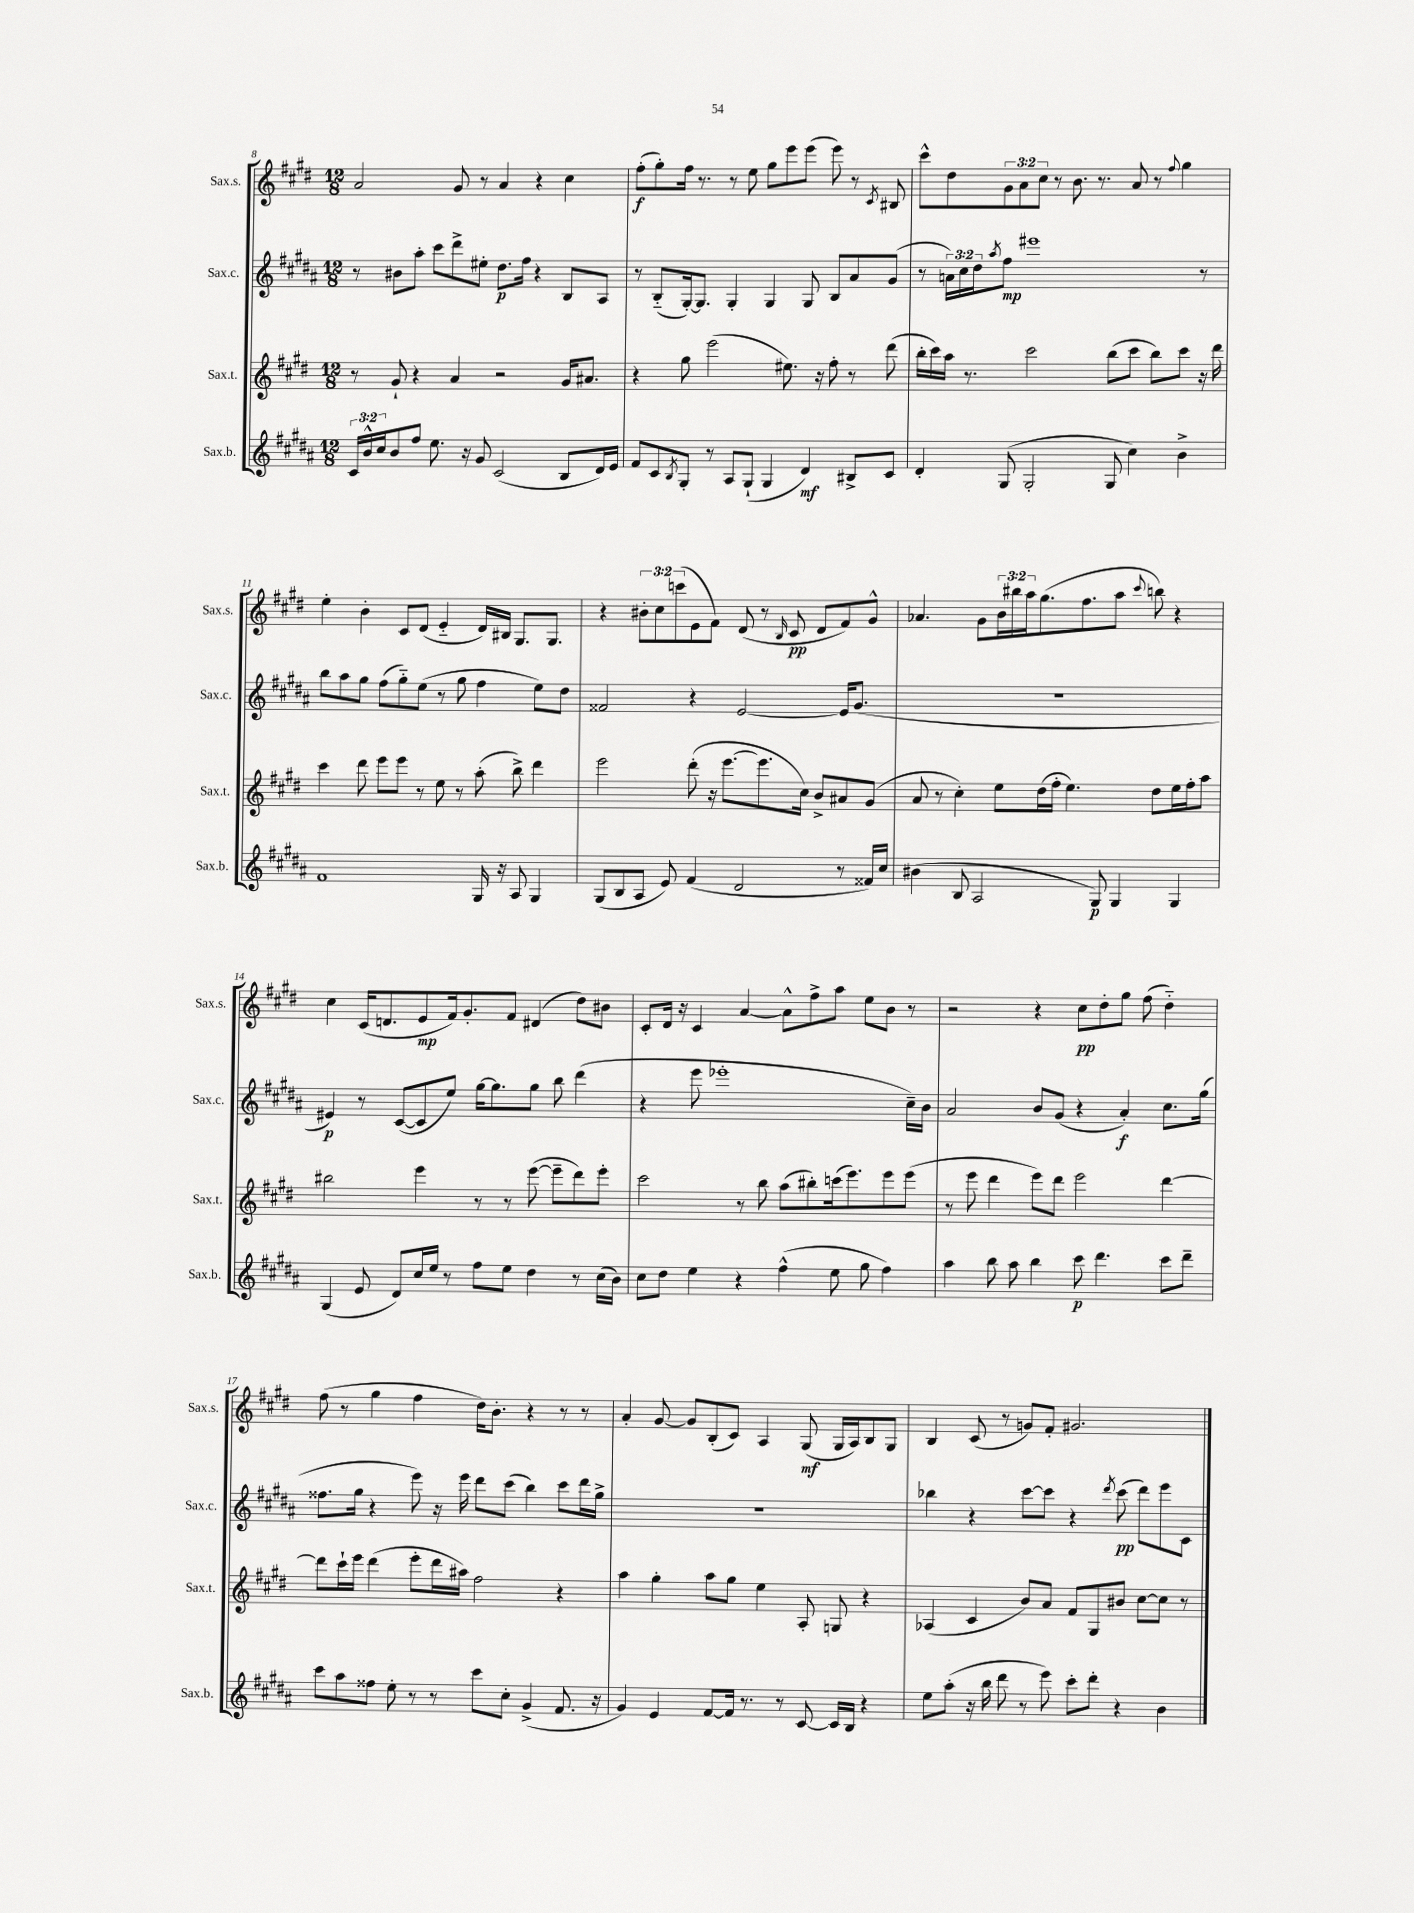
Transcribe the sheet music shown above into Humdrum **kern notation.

**kern	**kern	**kern	**kern
*staff4	*staff3	*staff2	*staff1
*clefG2	*clefG2	*clefG2	*clefG2
*k[f#c#g#d#a#]	*k[f#c#g#d#]	*k[f#c#g#d#a#]	*k[f#c#g#d#]
*M12/8	*M12/8	*M12/8	*M12/8
24c#	8r	8r	2a
24b^^	.	.	.
24cc#	.	.	.
8b	8g#`	8b#	.
8ff#	4r	8aa#'	.
8.ee	.	8ccc#	.
.	4a	8ddd#^	8g#
16r	.	.	.
8g#	.	8ee#'	8r
(2c#	2r	8.dd#	4a
.	.	16ff#	.
.	.	4r	4r
8B	16g#	8B	4cc#
.	8.a#	.	.
16d#)	.	8A#	.
16e	.	.	.
=	=	=	=
8f#	4r	8r	(8ff#'
8c#	.	(8B'~	8gg#')
8qB	.	.	.
8G#'	8gg#	[16G#')	16ff#
.	.	8.G#]	8.r
8r	(2eee	.	.
8A#	.	4G#'	8r
(8G#`	.	.	8ee
4G#	.	4G#	8gg#
.	8.ee#)	.	8eee
4d#)	.	8G#	(8eee
.	16r	.	.
.	8ff#'	8B	8eee)
8B#^	8r	8a#	8r
.	.	.	8qc#
8c#	(8ddd#	(8g#	8B#
=	=	=	=
4d#'	16bb'	8r	8ccc#^^
.	16ccc#)	.	.
.	16aa	24a)	8dd#
.	.	24cc#	.
.	8.r	.	.
.	.	24dd#	.
.	.	8qaa#	.
(8G#	.	8ff#	12g#
.	.	.	12a
2G#'	2ccc#	1eee#	.
.	.	.	12cc#
.	.	.	8r
.	.	.	8.b
.	.	.	8.r
8G#	(8bb	.	.
4cc#)	8ccc#	.	8a
.	8bb)	.	8r
.	.	.	8qqff#
4b^	8ccc#	.	4gg#
.	16r	8r	.
.	16ddd#	.	.
=	=	=	=
1f#	4ccc#	8bb	4ee'
.	.	8aa#	.
.	8ddd#	8gg#	4b'
.	8eee	(8ff#	.
.	8eee	8gg#'~)	8c#
.	8r	(8ee	(8d#
.	8ee	8r	4e'~
.	8r	8gg#	.
16G#	(8aa'	4ff#	16d#)
16r	.	.	16B#
8A#	8bb^)	.	8.G#
4G#	4ddd#	8ee)	.
.	.	.	8.G#
.	.	8dd#	.
=	=	=	=
(8G#	2eee	2f##	4r
8B	.	.	.
8A#	.	.	12b#'
.	.	.	12cc#
8e)	.	.	.
.	.	.	(12ccc
(4f#	(8ddd#'	4r	8e
.	16r	.	8f#)
.	[8.eee	.	.
2d#	.	[2e	(8d#
.	8.eee]	.	8r
.	.	.	16qqB
.	.	.	8c#
.	16cc#)	.	.
.	8b^	.	8d#
8r	8a#	16e]	8f#)
.	.	(8.g#	.
16f##)	(8g#	.	8g#^^
16cc#	.	.	.
=	=	=	=
(4b#	8a	1.r	4.a-
.	8r	.	.
8B	4cc#')	.	.
2A#	.	.	8g#
.	8ee	.	24b
.	.	.	24bb#
.	.	.	24aa
.	(16dd#	.	(8.gg#
.	16ff#'	.	.
.	4.ee)	.	.
.	.	.	8.ff#
8G#)	.	.	.
4G#	.	.	8aa
.	.	.	8qqccc#
.	8dd#	.	8bb)
4G#	16ee	.	4r
.	16ff#'	.	.
.	8aa	.	.
=	=	=	=
(4G#	2bb#	4e#)	4cc#
8e	.	8r	(16c#
.	.	.	8.d
8d#)	.	([8c#	.
16cc#	4eee	8c#]	8e
16ee	.	.	.
8r	.	8ee)	16f#)
.	.	.	8.g#'
8ff#	8r	[16gg#	.
.	.	8.gg#]	.
8ee	8r	.	8f#
4dd#	([8eee	8gg#	(4d#
.	8eee~]	8bb	.
8r	8ddd#)	(4ddd#	8dd#)
(16cc#	8eee'	.	8b#
16b)	.	.	.
=	=	=	=
8cc#	2ccc#	4r	8c#'
8dd#	.	.	16d#
.	.	.	16r
4ee	.	8eee	4c#
.	.	1eee-'	.
4r	8r	.	[4a
.	8bb	.	.
(4ff#^^	(8aa	.	8a^^]
.	8bb#')	.	8ff#^
8ee	(16ccc	.	8aa
.	8.eee)	.	.
8gg#	.	.	8ee
4ff#)	8eee	.	8b
.	(8eee	16cc#~)	8r
.	.	16b	.
=	=	=	=
4aa#	8r	2a#	2r
.	8eee	.	.
8bb	4ddd#	.	.
8aa#	.	.	.
4bb	8eee)	8b	4r
.	8ddd#	(8g#	.
8ccc#	2eee	4r	8cc#
4.ddd#	.	.	8dd#'
.	.	4a#')	8gg#
.	.	.	(8ff#
8ccc#	[4ddd#	8.cc#	4dd#'~)
8ddd#~	.	.	.
.	.	(16gg#	.
=	=	=	=
8ccc#	8ddd#]	8.ff##	(8ff#
8aa#	16ccc#`	.	8r
.	16eee	16gg#	.
8ff##	(4ddd#	4r	4gg#
8ee'	.	.	.
8r	8eee'	8eee)	4ff#
8r	16ddd#	16r	.
.	16aa#)	16eee	.
8ccc#	2ff#	8ddd#	16dd#)
.	.	.	8.b'
8cc#'	.	(8ccc#	.
(4g#^	.	4bb)	4r
8.f#	4r	8ccc#	8r
.	.	16ddd#	8r
16r	.	16gg#^	.
=	=	=	=
4g#)	4aa	1.r	4a'
4e	4gg#'	.	[8g#
.	.	.	8g#]
[8f#	8aa	.	(8B'
16f#]	8gg#	.	8c#)
8.r	.	.	.
.	4ee	.	4A
8r	.	.	.
[8c#	8A'	.	(8G#
16c#]	8G	.	16G#
16B	.	.	16A)
4r	4r	.	8B
.	.	.	8G#
=	=	=	=
8ee	(4A-	4bb-	4B
(8aa#'	.	.	.
16r	4c#	4r	(8c#
16bb	.	.	.
8ddd#	.	.	8r
8r	8b)	[8ccc#	8g)
8eee)	8a	8ccc#]	8f#'
8ccc#'	8f#	4r	2.g#
8ddd#'	8G#	.	.
.	.	8qddd#	.
4r	8b#	(8ccc#	.
.	[8cc#	8ddd#)	.
4b	8cc#]	8eee	.
.	8r	8c#	.
==	==	==	==
*-	*-	*-	*-
